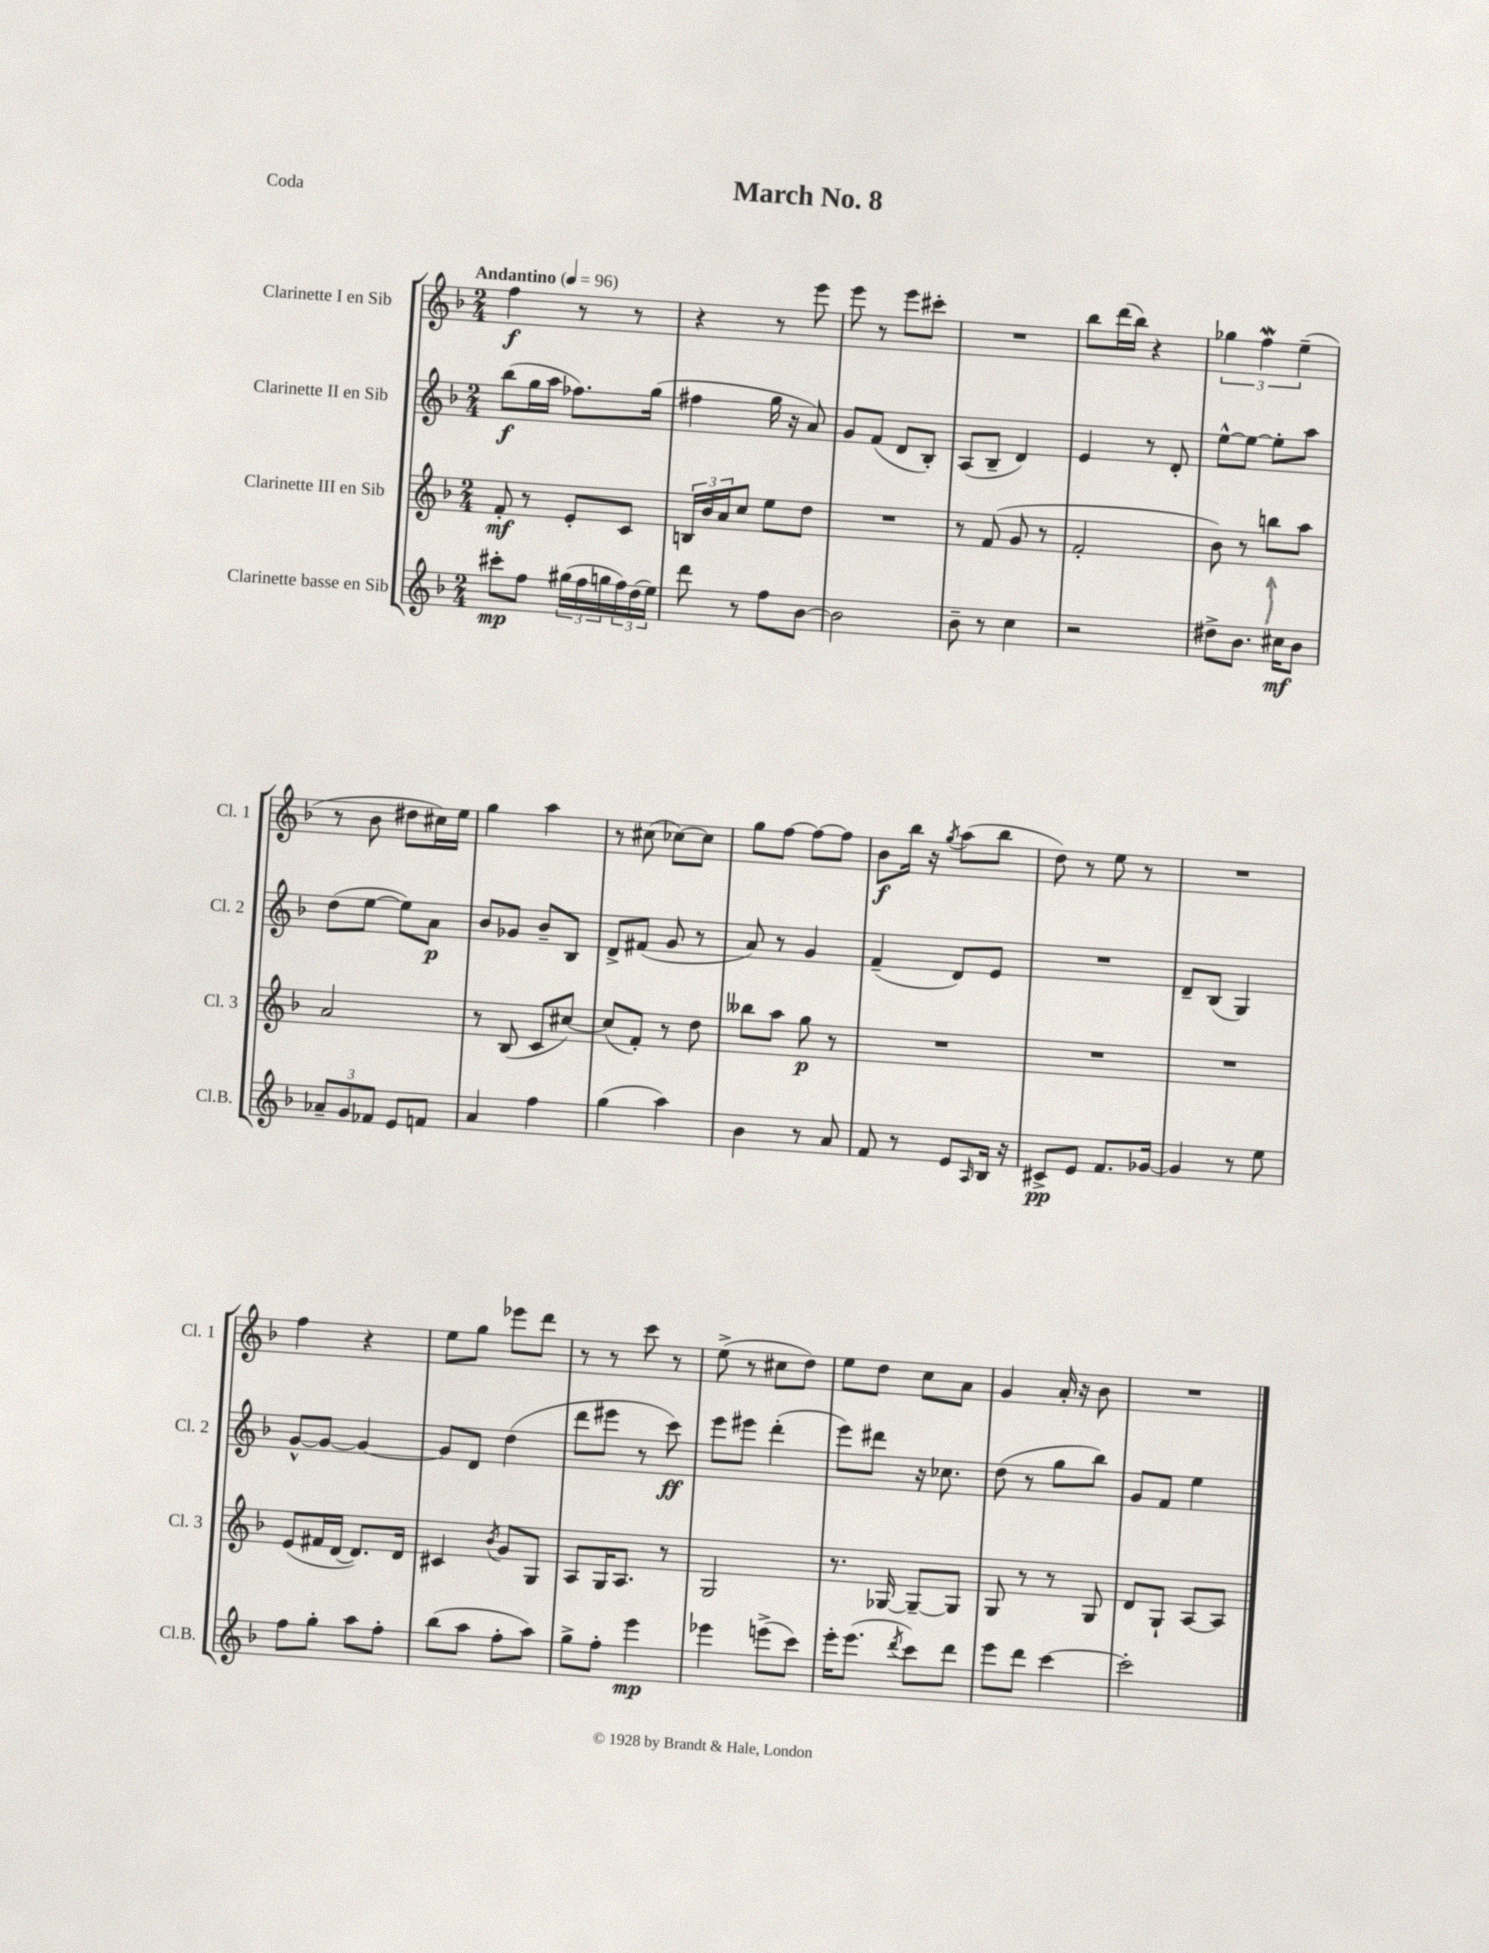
\header { title = "March No. 8" piece = "Coda" }
<<
\new StaffGroup <<
\new Staff = "s0" \with { instrumentName = "Clarinette I en Sib" shortInstrumentName = "Cl. 1" } {
    \clef treble \key f \major \numericTimeSignature \time 2/4 \tempo "Andantino" 4 = 96
    f''4\f r8 r8 |
    r4 r8 e'''8 |
    e'''8 r8 e'''8 cis'''8-. |
    R2 |
    bes''8 d'''16( bes''16) r4 |
    \tuplet 3/2 { ges''4 f''4\mordent e''4--( } |
    r8 bes'8 dis''8 cis''16) e''16 |
    g''4 a''4 |
    r8 cis''8( ces''8~) ces''8 |
    g''8 f''8~ f''8~ f''8 |
    bes'8\f bes''16 r16 \acciaccatura { g''8 } a''8( bes''8 |
    d''8) r8 e''8 r8 |
    R2 |
    f''4 r4 |
    e''8 g''8 ees'''8 d'''8 |
    r8 r8 c'''8 r8 |
    e''8->( r8 cis''8 d''8) |
    e''8 d''8 c''8 a'8 |
    g'4 a'16-. r16 bes'8 |
    R2 \bar "|." |
}
\new Staff = "s1" \with { instrumentName = "Clarinette II en Sib" shortInstrumentName = "Cl. 2" } {
    \clef treble \key f \major \numericTimeSignature \time 2/4
    bes''8\f( g''16 a''16 fes''8.) g''16( |
    fis''4 g''16 r16 a'8) |
    g'8 f'8( d'8 bes8-.) |
    a8( bes8-- d'4) |
    e'4 r8 d'8-. |
    e''8~-^ e''8~ e''8-. a''8 |
    d''8( e''8~ e''8) a'8\p |
    bes'8 ges'8 bes'8-- bes8 |
    d'8-> fis'8( g'8 r8 |
    a'8) r8 g'4 |
    f'4--( d'8) e'8 |
    R2 |
    d'8-- bes8( g4) |
    g'8~-^ g'8~ g'4~ |
    g'8 d'8 d''4( |
    d'''8 eis'''8 r8 c'''8\ff) |
    e'''8 eis'''8 d'''4-.( |
    e'''8) dis'''8 r16 ces''8. |
    d''8( r8 g''8 bes''8) |
    g'8 f'8 e''4 \bar "|." |
}
\new Staff = "s2" \with { instrumentName = "Clarinette III en Sib" shortInstrumentName = "Cl. 3" } {
    \clef treble \key f \major \numericTimeSignature \time 2/4
    f'8-.\mf r8 e'8-. c'8 |
    \tuplet 3/2 { b16 bes'16 a'16 } c''8 e''8 d''8 |
    R2 |
    r8 f'8( g'8 r8 |
    f'2-. |
    bes'8) r8 b''8 a''8 |
    a'2 |
    r8 bes8( c'8 cis''8~) |
    cis''8( f'8-.) r8 d''8 |
    beses''8 a''8 g''8\p r8 |
    R2 |
    R2 |
    R2 |
    e'8( fis'16 d'16~ d'8.) d'16 |
    cis'4 \acciaccatura { bes'8 } g'8 g8 |
    a8 g16 a8. r8 |
    g2 |
    r8. ges16~ ges8~-- ges8 |
    g8 r8 r8 g8 |
    d'8 g8-! a8~ a8 \bar "|." |
}
\new Staff = "s3" \with { instrumentName = "Clarinette basse en Sib" shortInstrumentName = "Cl.B." } {
    \clef treble \key f \major \numericTimeSignature \time 2/4
    cis'''8-.\mp f''8 \tuplet 3/2 { gis''16( f''16 g''16 } \tuplet 3/2 { f''16) d''16( e''16) } |
    d'''8 r8 f''8 bes'8~ |
    bes'2 |
    bes'8-- r8 c''4 |
    r2 |
    dis''8-> bes'8. cis''16\mf bes'8 |
    \tuplet 3/2 { aes'8-- g'8 fes'8 } e'8 f'8 |
    a'4 f''4 |
    g''4( a''4) |
    bes'4 r8 a'8 |
    f'8 r8 e'8 \grace { a16 } bes16 r16 |
    cis'8->\pp e'8 f'8. ges'16~ |
    ges'4 r8 e''8 |
    f''8 g''8-. a''8 f''8-. |
    bes''8( a''8 f''8-. a''8) |
    g''8-> f''8-. e'''4\mp |
    ees'''4 e'''8->( c'''8) |
    e'''16-. e'''8.( \acciaccatura { d'''8 } c'''8) d'''8 |
    e'''8 d'''8 c'''4~ |
    c'''2-. \bar "|." |
}
>>
>>
\layout { \context { \Score \remove "Bar_number_engraver" } }
